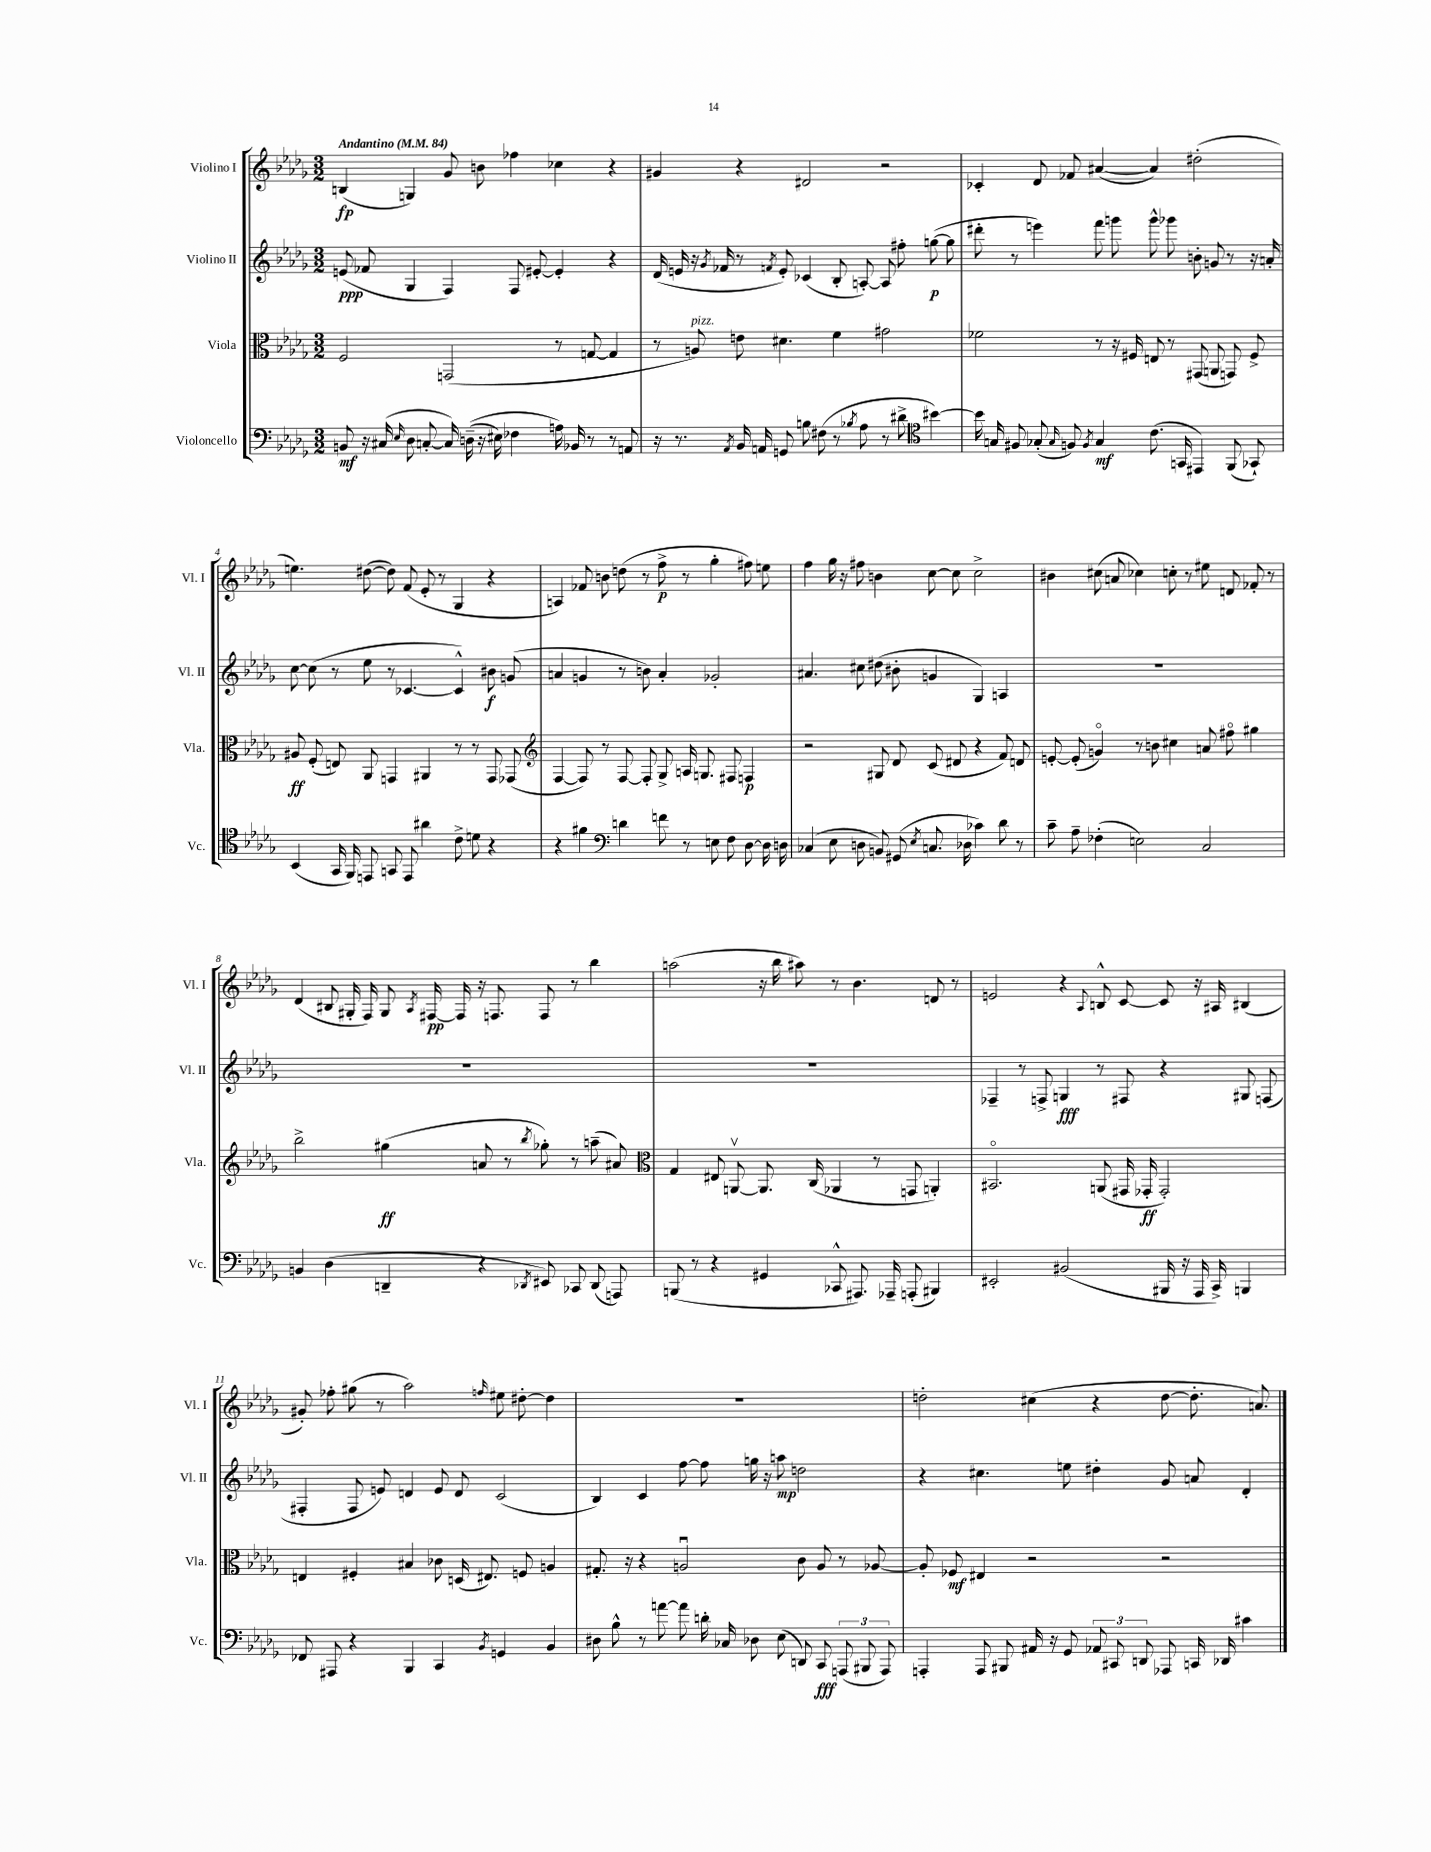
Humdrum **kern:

**kern	**kern	**kern	**kern
*staff4	*staff3	*staff2	*staff1
*clefF4	*clefC3	*clefG2	*clefG2
*k[b-e-a-d-g-]	*k[b-e-a-d-g-]	*k[b-e-a-d-g-]	*k[b-e-a-d-g-]
*M3/2	*M3/2	*M3/2	*M3/2
*MM84	*MM84	*MM84	*MM84
8BB	2F	(8e	(4B
16r	.	8f-	.
(16C#	.	.	.
16qqE-	.	.	.
8D-	.	4G-	4G)
[8C'	.	.	.
16C])	(2GG	4F)	8g-
&((16D~	.	.	.
16r	.	.	8b
16E#)	.	.	.
4F-	.	8F	4ff-
.	.	[8e#'	.
16A&)	8r	4e#']	4cc-
16BB-	.	.	.
8r	[8G	.	.
8r	4G]	4r	4r
8AA	.	.	.
=	=	=	=
16r	8r	(16d-	4g#
8.r	.	16e	.
.	8A)	16r	.
.	.	8qg-	.
.	.	16f-	.
8qAA-	.	.	.
16BB-	8e	8r	4r
16AA	.	.	.
.	.	8qf	.
8GG	4.d#	8e')	.
8B	.	(4c-	2d#
(8F#	.	.	.
8r	4f	8B-'	.
8qB-	.	.	.
8A-	.	[8A')	.
8r	2g#	8A]	2r
8d#^	.	8ff#'	.
*clefC4	*	*	*
[4b#)	.	([8gg	.
.	.	8gg]	.
=	=	=	=
16b#]	2f-	8ddd#'	4c-'
16G	.	.	.
8F#	.	8r	.
(8G-'	.	4eee)	8d-
16qqG-	.	.	.
8F)	.	.	8f-
8qF	.	.	.
4G-	8r	8fff	([4a#
.	16r	8ggg	.
.	16F#	.	.
(8.c	8E	8ggg^^	4a#])
.	8r	8ggg-	.
16GG	.	.	.
4EE#)	(8GG#	8b'	(2dd#'
.	8AA	8g	.
(8FF	8GG)	8r	.
8GG-`)	8F#^	16r	.
.	.	16a'	.
=	=	=	=
(4BB-	8A#	[8cc	4.ee)
.	(8F'	(8cc]	.
16GG-	8E)	8r	.
16FF)	.	.	.
8EE	8AA-	8ee-	([8dd#
8GG	4GG	8r	8dd#])
8EE	.	[4.c-	(8f
4a#	4AA#	.	8e-'
.	.	.	8r
8c^	8r	4c-^^])	4G-
8d	8r	.	.
4r	8GG	8b#	4r
.	(8GG-	(8g	.
=	=	=	=
*	*clefG2	*	*
4r	[4F	4a	4A)
4f#	8F])	4g	8f-
.	8r	.	8b
*clefF4	*	*	*
4d	[8F	8r	(8dd
.	8F']	8b)	8r
8f	8G-^	4a'	8ff^
8r	16A	.	8r
.	8.G	.	.
8E	.	2g-'	4gg-'
8F	8F#	.	.
[8D-	4F	.	8ff#)
16D-]	.	.	8ee
16D	.	.	.
=	=	=	=
(4C-	2r	4.a#	4ff
8E-	.	.	16gg-
.	.	.	16r
8D	.	8cc#	8ff#
8BB)	8G#	(8dd#	4b
(8GG#	8d-	8b#'	.
8qE-	.	.	.
8.C	(8c	4g	[8cc
.	8d#	.	8cc]
16D-	.	.	.
4c-)	4r	4G-)	2cc^
8d-	8f)	4A	.
8r	8d	.	.
=	=	=	=
8c~	[8e'	1.r	4b#
8A-~	(8e']	.	.
(4F-'	4go)	.	(8cc#
.	.	.	8a
2E)	8r	.	4cc-)
.	8b	.	.
.	4cc#	.	8cc'
.	.	.	8r
2C	8a	.	8ee#
.	8ff#o	.	8d
.	4gg#	.	8f-'
.	.	.	8r
=	=	=	=
4BB	2bb-^	1.r	(4d-
(4D-	.	.	8B#
.	.	.	16G#'
.	.	.	16F)
4DD~	(4gg#	.	8G#
.	.	.	8qA-
.	.	.	[16F#
.	.	.	16F#]
4r	8a	.	16r
.	.	.	8.F
.	8r	.	.
8qDD-	8qbb-	.	.
8EE#)	8gg-')	.	8F
8CC-	8r	.	8r
(8DD-	(8aa~	.	4bb-
8AAA)	8a#)	.	.
=	=	=	=
*	*clefC3	*	*
(8BBB	4G-	1.r	(2aa
8r	.	.	.
4r	8E#	.	.
.	[8AAv	.	.
4GG#	8.AA]	.	16r
.	.	.	16bb-
.	.	.	8aa#)
.	(16C	.	.
8CC-^^	4AA-	.	8r
8.AAA#)	.	.	4.b-
.	8r	.	.
16AAA-~	.	.	.
(8AAA'	8GG	.	.
4BBB#)	4AA')	.	8d
.	.	.	8r
=	=	=	=
2EE#'	2.BB#o	4F-~	2e
.	.	8r	.
.	.	8F^	.
(2BB#	.	4G	4r
.	.	.	8qqA-
.	(8AA	8r	8B^^
.	16GG#	8F#	[8c
.	16GG-'	.	.
16BBB#	2GG-')	4r	8c]
16r	.	.	.
16AAA-	.	.	16r
16CC^)	.	.	16A#
4BBB	.	8G#	(4B#
.	.	(8F	.
=	=	=	=
8FF-	4E	4F#'	8g#')
8AAA#	.	.	8ff-'
4r	4F#'	8F#	(8gg#
.	.	8e)	8r
4BBB-	4B#	4d	2aa-)
4CC	8c-	8e	.
.	(16D	8d	.
.	8.E#)	.	.
8qBB-	.	.	16qqff
4GG	.	(2c	8ee#
.	8F	.	[8dd#'
4BB-	4A	.	4dd#]
=	=	=	=
8D#	8.G#'	4B-)	1.r
8B-^^	.	.	.
.	16r	.	.
8r	4r	4c	.
[8a	.	.	.
8a]	2Au	[8ff	.
16d'	.	8ff]	.
16C-	.	.	.
8D-	.	16gg	.
.	.	16r	.
(8E-	.	8aa	.
8DD)	8c	2dd	.
8CC	8A	.	.
(12AAA	8r	.	.
12BBB#	.	.	.
.	[8A-	.	.
12AAA)	.	.	.
=	=	=	=
4AAA'	8A-']	4r	2dd'
.	8F-	.	.
8AAA	4E#	4.cc#	.
8BBB#	.	.	.
16AA#	2r	.	(4cc#
16r	.	.	.
8GG-	.	8ee	.
12AA-	.	4dd#'	4r
12CC#	.	.	.
12DD	.	.	.
8AAA-	2r	8g-	[8dd
16CC	.	8a	8.dd']
16DD-	.	.	.
4c#	.	4d-'	.
.	.	.	8.a)
==	==	==	==
*-	*-	*-	*-
